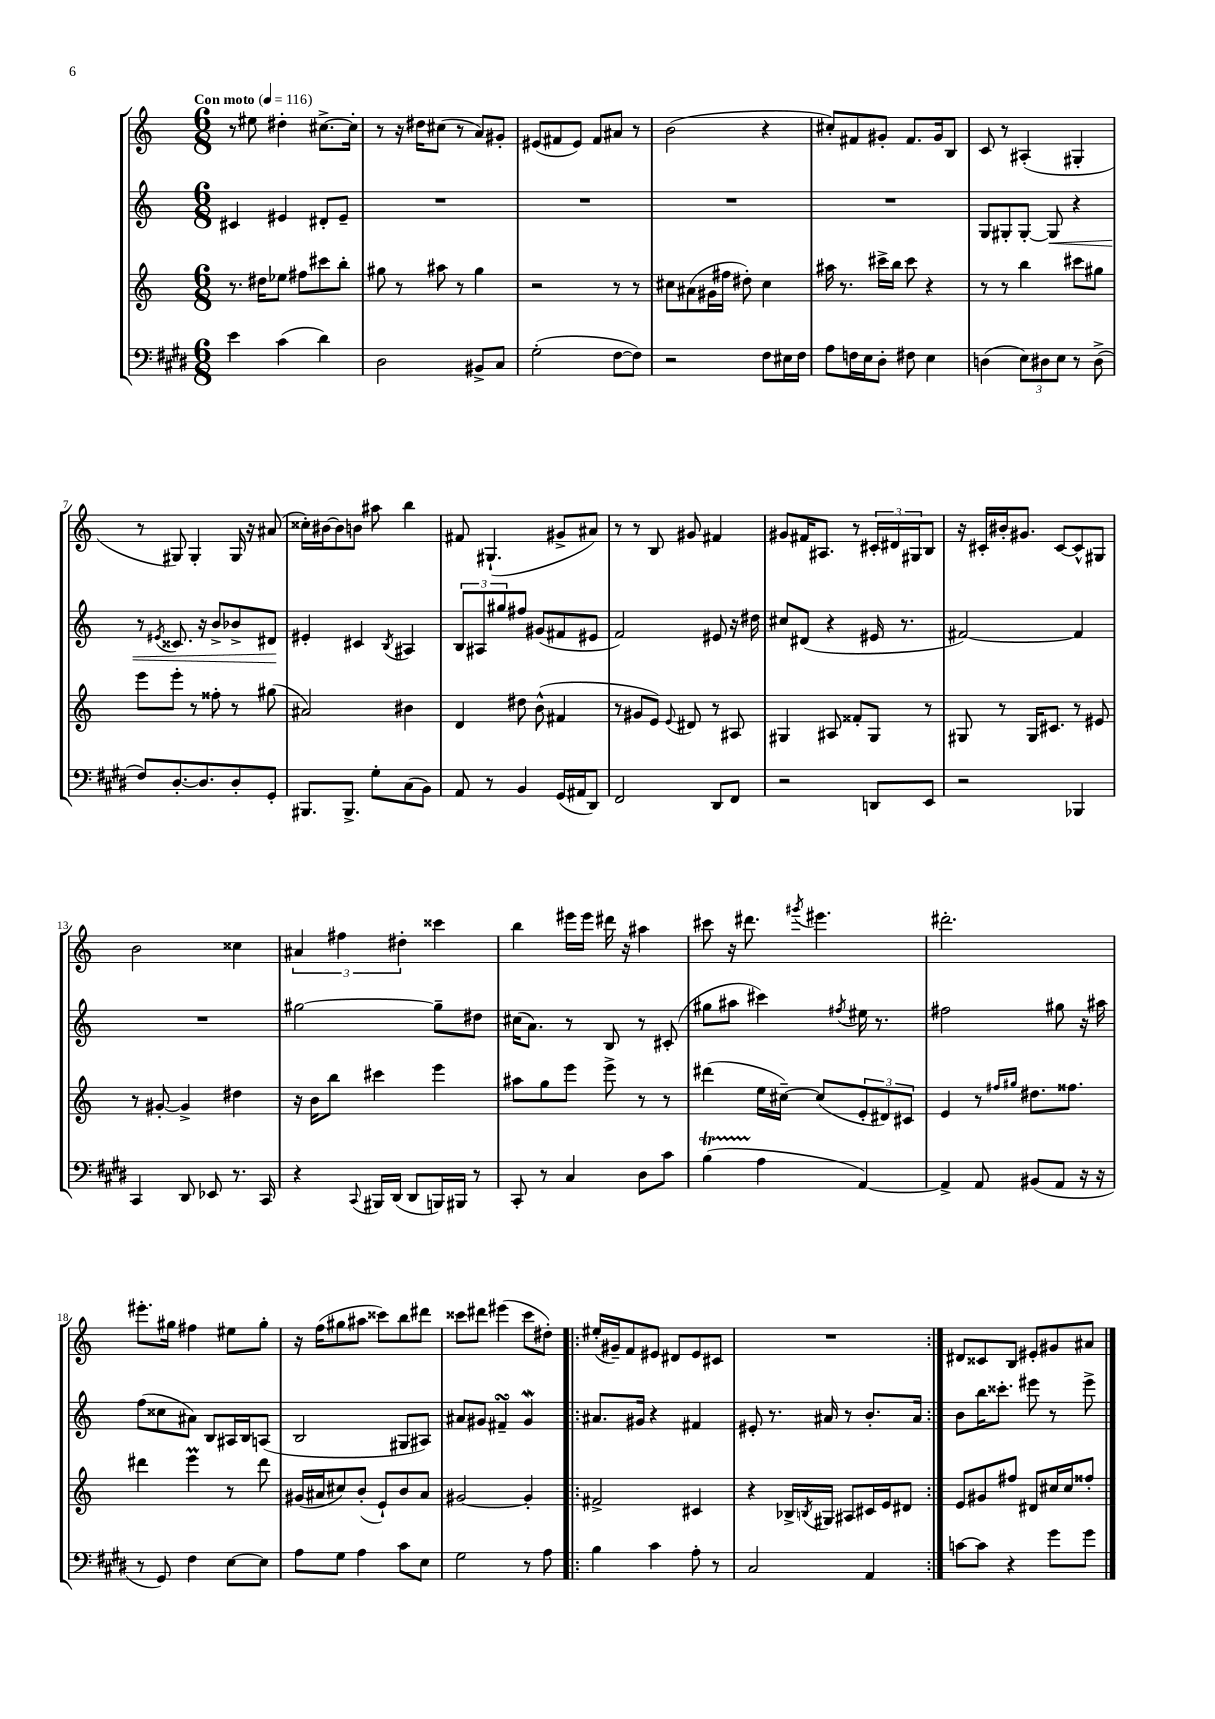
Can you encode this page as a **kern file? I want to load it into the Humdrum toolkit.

**kern	**kern	**kern	**dynam	**kern
*part4	*part3	*part2	*part2	*part1
*staff4	*staff3	*staff2	*staff2	*staff1
*clefF4	*clefG2	*clefG2	*	*clefG2
*k[f#c#g#d#]	*k[]	*k[]	*	*k[]
*M6/8	*M6/8	*M6/8	*	*M6/8
*MM116	*MM116	*MM116	*	*MM116
=1	=1	=1	=1	=1
!	!	!	!	!LO:TX:a:B:t=Con moto
4e\	8.r	4c#X/	.	8r
.	.	.	.	8ee#X\
.	16dd#X\KL	.	.	.
(4c#\	8ee-X\J	4e#X/	.	4dd#X'\
.	8ff#X\L	.	.	.
4d#\)	8ccc#X\	8d#X'/L	.	[8.cc#X^\L
.	8bb'\J	8e#~/J	.	.
.	.	.	.	16cc#'\Jk]
=2	=2	=2	=2	=2
2D#\	8gg#X\	2.r	.	8r
.	8r	.	.	16r
.	.	.	.	16dd#X\KL
.	8aa#X\	.	.	(8cc#X\J
.	8r	.	.	8r
8BB#X^/L	4gg#\	.	.	8a/L)
8C#/J	.	.	.	8g#X'/J
=3	=3	=3	=3	=3
(2G#'\	2r	2.r	.	(8e#X/L
.	.	.	.	8f#X/
.	.	.	.	8e#/J)
.	.	.	.	8f#/L
[8F#\L	8r	.	.	8a#X/J
8F#\J])	8r	.	.	8r
=4	=4	=4	=4	=4
2r	8cc#X\L	2.r	.	(2b\
.	(8a#X\	.	.	.
.	16g#X\L	.	.	.
.	16ff#X\JJ	.	.	.
.	8dd#X'\)	.	.	.
8F#\L	4cc#\	.	.	4r
16E#X\L	.	.	.	.
16F#\JJ	.	.	.	.
=5	=5	=5	=5	=5
8A\L	16aa#X\	2.r	.	8cc#X'/L)
.	8.r	.	.	.
16Fn\L	.	.	.	8f#X/
16E\J	.	.	.	.
8D#'\J	16ccc#X^\LL	.	.	8g#X'/J
.	16bb\JJ	.	.	.
8F#X\	8ccc#\	.	.	8.f#/L
4E\	4r	.	.	.
.	.	.	.	16g#/k
.	.	.	.	8B/J
=6	=6	=6	=6	=6
(4Dn\	8r	8G/L	.	8c/
.	8r	8G#X'/	.	8r
12E\L)	4bb\	[8G#'/J	.	(4A#X'/
12D#X\	.	.	.	.
!	!	!	!LO:HP:b	!
.	.	8G#/]	<	.
12E\J	.	.	.	.
8r	8ccc#X\L	4r	.	4G#X'/
(8D#^\	8gg#X\J	.	.	.
!!LO:LB:g=z
=7	=7	=7	=7	=7
8F#/L)	8eee\L	8r	.	8r
.	.	8qe#X/	.	.
[8.D#'/	8eee'\J	8.c##X/	.	8G#X/)
.	8r	.	.	4G#'/
8.D#/]	.	16r	.	.
.	8ff##X'\	8b^/L	.	.
8D#'/	8r	8b-X^/	.	16G#/
.	.	.	.	16r
8GG#'/J	(8gg#X\	8d#X/J	.	(8a#X/
.	.	.	[	.
=8	=8	=8	=8	=8
8.BBB#X/L	2a#X/)	4e#X'/	.	16cc##X'\LL)
.	.	.	.	[16b#X\J
.	.	.	.	8b#\]
8.BBB#^/J	.	.	.	.
.	.	4c#X/	.	8bn\J
8G#'\L	.	.	.	8aa#X\
.	.	8qB/	.	.
(8C#\	4b#X\	4A#X/	.	4bb\
8BB\J)	.	.	.	.
=9	=9	=9	=9	=9
8AA/	4d/	12B/L	.	8f#X/
.	.	12A#X/	.	.
8r	.	.	.	(4.G#X`/
.	.	12gg#X/	.	.
4BB/	8dd#X\	8ff#X/J	.	.
.	(8b^^\	(8g#X/L	.	.
(16GG#/LL	4f#X/	8f#X/	.	8g#X^/L
16AA#X/J	.	.	.	.
8DD#/J)	.	8e#X/J	.	8a#X/J)
=10	=10	=10	=10	=10
2FF#/	8r	2f/)	.	8r
.	8g#X/L	.	.	8r
.	8e/J)	.	.	8B/
.	8qqe/	.	.	.
.	8d#X/	.	.	8g#X/
8DD#/L	8r	8e#X/	.	4f#X/
8FF#/J	8A#X/	16r	.	.
.	.	16dd#X\	.	.
=11	=11	=11	=11	=11
2r	4G#X/	8cc#X/L	.	8g#X/L
.	.	(8d#X/J	.	16f#X/K
.	.	.	.	8.A#X/J
.	8A#X/	4r	.	.
.	8f##X'/L	.	.	8r
8DDn/L	8G#/J	16e#X/	.	24c#X'/LL
.	.	.	.	24d#X/
.	.	8.r	.	.
.	.	.	.	24G#X/J
8EE/J	8r	.	.	8B/J
=12	=12	=12	=12	=12
2r	8G#X/	[2f#X/)	.	16r
.	.	.	.	16c#X'/LL
.	8r	.	.	16b#X'/J
.	.	.	.	8.g#X/J
.	16G#/KL	.	.	.
.	8.c#X/J	.	.	.
.	.	.	.	[8c#/L
4BBB-X/	8r	4f#/]	.	8c#^^/]
.	8e#X/	.	.	8G#X/J
!!LO:LB:g=z
=13	=13	=13	=13	=13
4CC#/	8r	2.r	.	2b\
.	[8g#X'/	.	.	.
8DD#/	4g#^/]	.	.	.
8EE-X/	.	.	.	.
8.r	4dd#X\	.	.	4cc##X\
16CC#/	.	.	.	.
=14	=14	=14	=14	=14
4r	16r	[2gg#X\	.	6a#X/
.	16b\KL	.	.	.
.	8bb\J	.	.	.
.	.	.	.	6ff#X\
8qqCC#/	.	.	.	.
16BBB#X/LL	4ccc#X\	.	.	.
(16DD#/JJ	.	.	.	.
.	.	.	.	6dd#X'\
8DD#/L	.	.	.	.
16BBBn/L)	4eee\	8gg#~\L]	.	4ccc##X\
16BBB#X/JJ	.	.	.	.
8r	.	8dd#X\J	.	.
=15	=15	=15	=15	=15
8CC#'/	8aa#X\L	(16cc#X\KL	.	4bb\
.	.	8.a\J)	.	.
8r	8gg\	.	.	.
4C#/	8eee\J	8r	.	16eee#X\LL
.	.	.	.	16eee#\JJ
.	8eee^\	8B/	.	16ddd#X\
.	.	.	.	16r
8D#\L	8r	8r	.	4aa#X\
8c#\J	8r	(8c#X'/	.	.
=16	=16	=16	=16	=16
(4BT\	(4ddd#X\	8gg#X\L	.	8ccc#X\
.	.	8aa#X\J	.	16r
.	.	.	.	8.ddd#X\
4A\	16ee\LL	4ccc#X\)	.	.
.	[16cc#X~\JJ)	.	.	.
.	.	.	.	8qggg#X/
.	(8cc#/L]	.	.	4.eee#X\
.	.	8qff#X/	.	.
[4AA/)	12e'/	16ee#X\	.	.
.	.	8.r	.	.
.	12d#X/)	.	.	.
.	12c#X/J	.	.	.
=17	=17	=17	=17	=17
4AA^/]	4e/	2ff#X\	.	2.ddd#X'\
8AA/	8r	.	.	.
.	16qqff#X/LL	.	.	.
.	16qqgg#X/JJ	.	.	.
(8BB#X/L	8.dd#X\L	.	.	.
8AA/J	.	8gg#X\	.	.
.	8.ff##X\J	.	.	.
16r	.	16r	.	.
16r	.	16aa#X\	.	.
!!LO:LB:g=z
=18	=18	=18	=18	=18
8r	4ddd#X\	(8ff\L	.	8.eee#X'\L
8GG#/)	.	8cc##X\	.	.
.	.	.	.	16gg#X\Jk
4F#\	4eeem\	8a#X\J)	.	4ff#X\
.	.	8B/L	.	.
[8E\L	8r	16A#X/L	.	8ee#X\L
.	.	16B/J	.	.
8E\J]	8ddd#\	(8An/J	.	8gg#'\J
=19	=19	=19	=19	=19
8A\L	(16g#X/LL	2B/	.	16r
.	16a#X/J	.	.	(16ff\KL
8G#\J	8cc#X/)	.	.	8gg#X\
4A\	(8b'/J	.	.	8aa#X\J
.	8e`/L)	.	.	8ccc##X\L)
8c#\L	8b/	8G#X/L	.	8bb\
8E\J	8a#/J	8A#X/J)	.	8ddd#X\J
=20	=20	=20	=20	=20
2G#\	[2g#X/	8a#X/L	.	8ccc##X\L
.	.	8g#X/J	.	8ddd#X\J
.	.	4f#XsSsS~/	.	(4eee#X\
8r	4g#'/]	4g#W/	.	8ccc##\L
8A\	.	.	.	8dd#X'\J)
=21!|:	=21!|:	=21!|:	=21!|:	=21!|:
4B\	2f#X^/	8.a#X/L	.	(16ee#X'/LL
.	.	.	.	16g#X~/J)
.	.	.	.	8f/
.	.	16g#X/Jk	.	.
4c#\	.	4r	.	8e#X/J
.	.	.	.	8d#X/L
8A'\	4c#X/	4f#X/	.	8e#/
8r	.	.	.	8c#X/J
=22	=22	=22	=22	=22
2C#/	4r	8e#X'/	.	2.r
.	.	8.r	.	.
.	16B-X^/LL	.	.	.
.	8qBn/	.	.	.
.	16G#X/JJ	16a#X/	.	.
.	8A#X/L	8r	.	.
4AA/	16c#X/L	8.b'/L	.	.
.	16e/J	.	.	.
.	8d#X/J	.	.	.
.	.	16a#/Jk	.	.
=23:|!	=23:|!	=23:|!	=23:|!	=23:|!
[8cn\L	8e/L	8b\L	.	8d#X/L
8c\J]	8g#X/	16bb\K	.	8c##X/
.	.	8.ccc##X'\J	.	.
4r	8ff#X/J	.	.	8B/J
.	8d#X/L	8eee#X\	.	8e#X'/L
8g#\L	16cc#X/L	8r	.	8g#X/
.	16cc#/J	.	.	.
8g#\J	8ff##X'/J	8eee#^\	.	8a#X/J
==	==	==	==	==
*-	*-	*-	*-	*-
